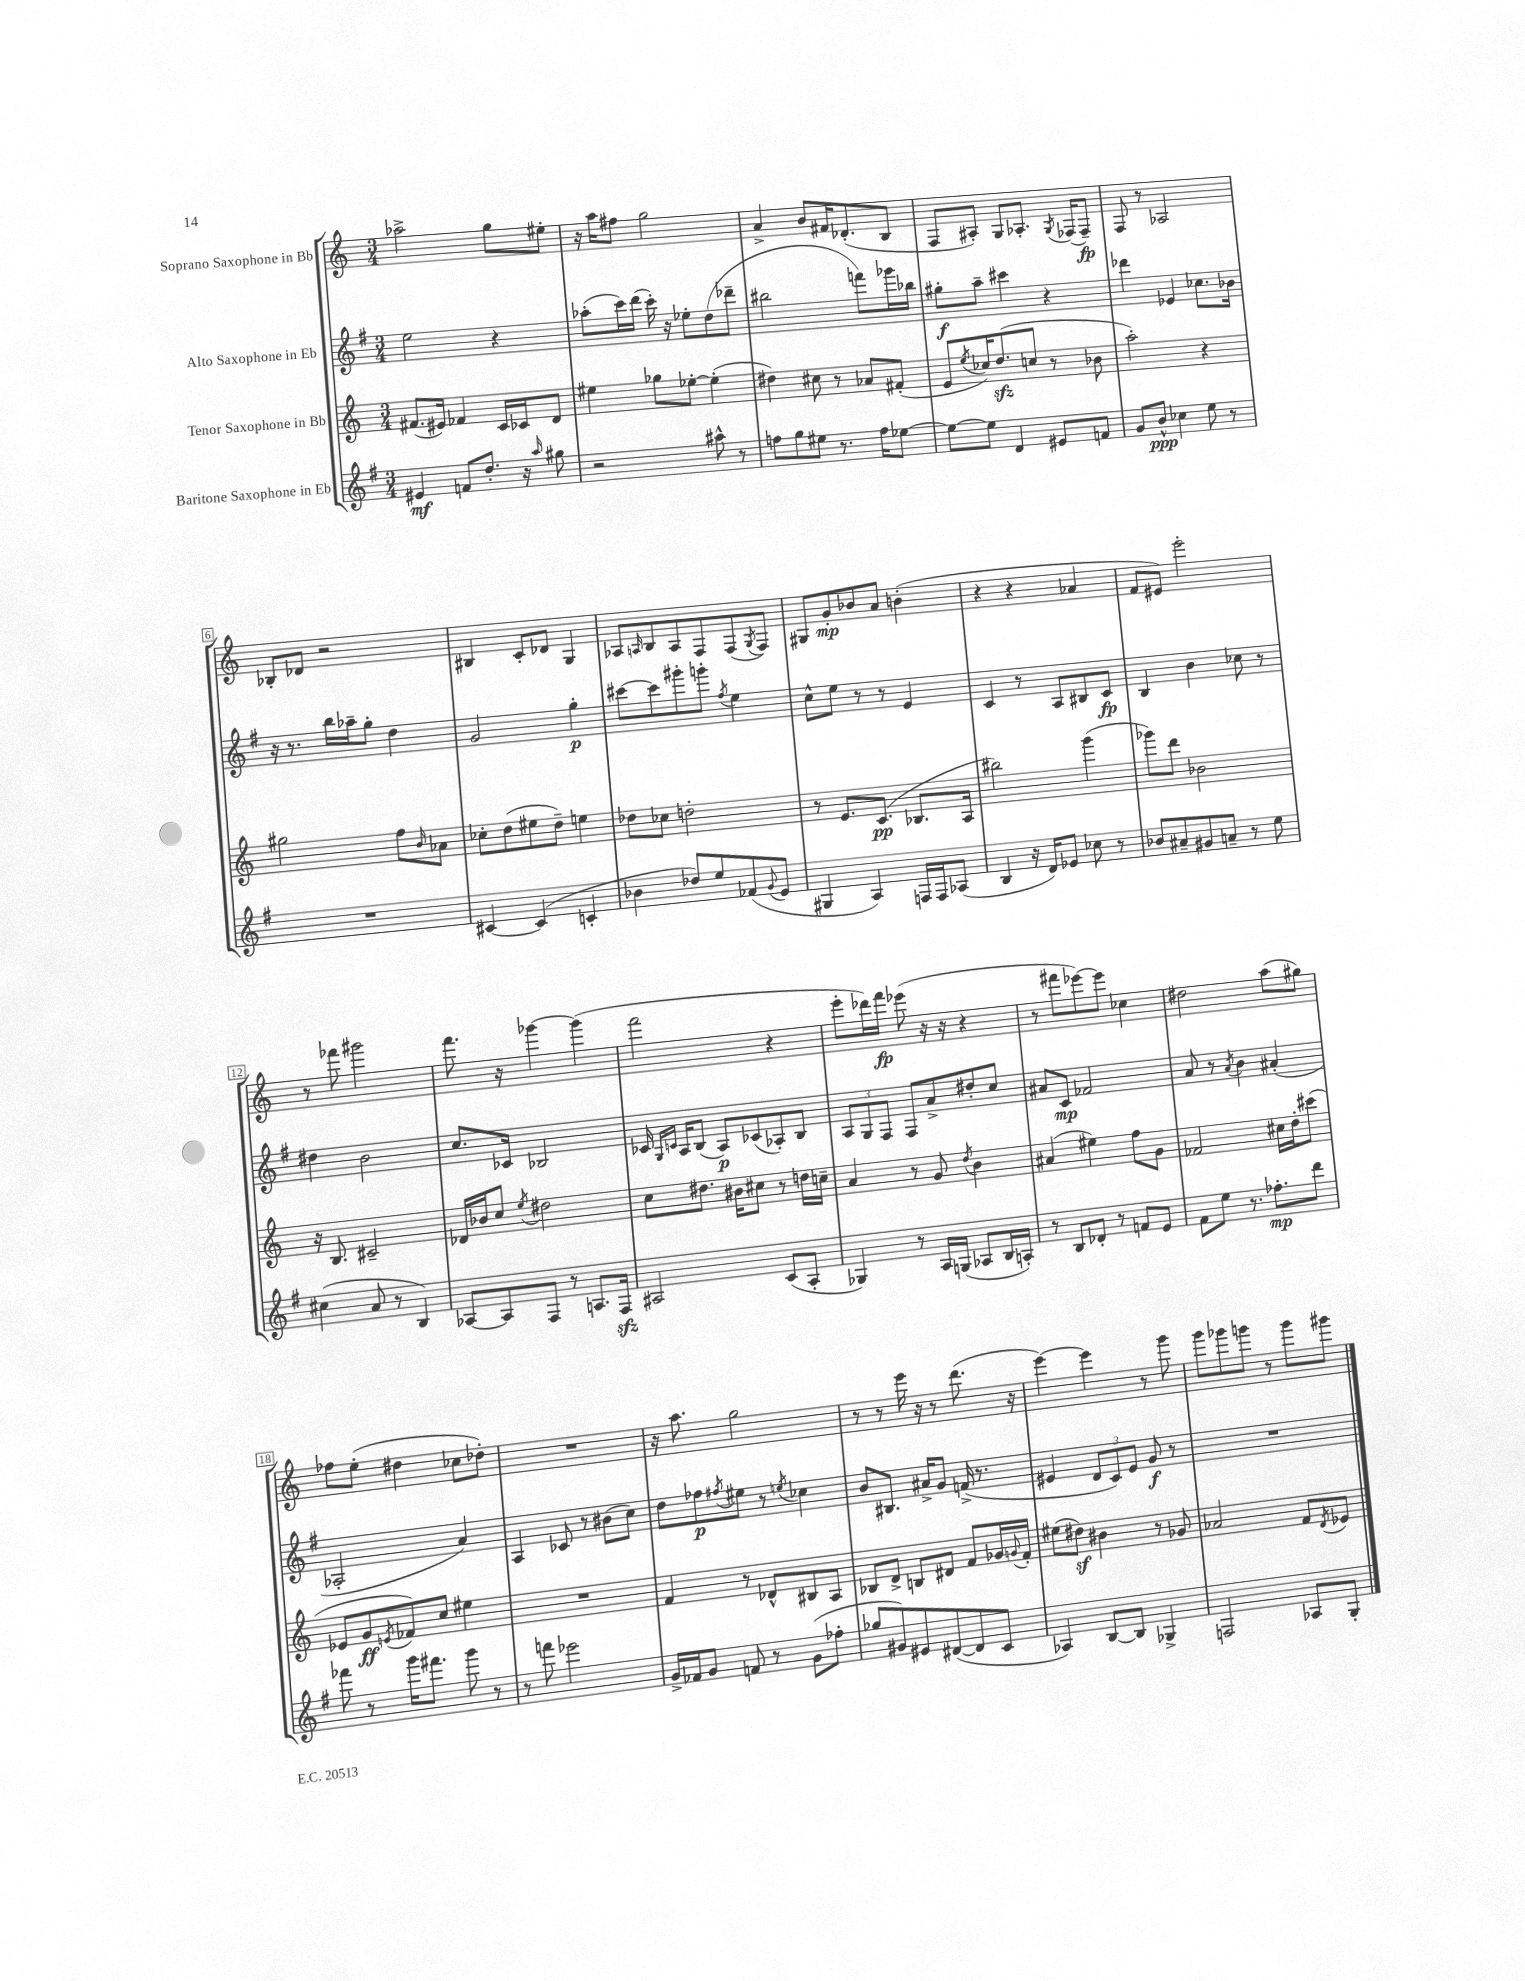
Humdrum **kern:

**kern	**kern	**kern	**kern
*staff4	*staff3	*staff2	*staff1
*clefG2	*clefG2	*clefG2	*clefG2
*k[f#]	*k[]	*k[f#]	*k[]
*M3/4	*M3/4	*M3/4	*M3/4
4e#	(8.f#	2ee	2aa-^
.	16e#)	.	.
8f	4f-	.	.
8.dd'	.	.	.
.	16c	4r	8gg
16r	16c-	.	.
16qqaa	.	.	.
8gg#	8d	.	8ee#'
=	=	=	=
2r	4ee#	(8aa-'	16r
.	.	.	16aa
.	.	16ccc)	8ff#
.	.	(16ddd	.
.	8gg-	16ccc')	2gg
.	.	16r	.
.	[8ee-'	8ee-'	.
8aa#^^	(4ee-']	(8dd	.
8r	.	8ddd-~	.
=	=	=	=
8ff	4dd#)	2bb#	4a^
8gg	.	.	.
8ee#	8cc#	.	8b
8.r	8r	.	16f#
.	.	.	(8.d-'
.	8a-	8fff)	.
16ff	.	.	.
[8ee-	(8f#'	16ggg-	8B
.	.	16bb-	.
=	=	=	=
8ee-_	8e	8gg#'	8F
.	8qee	.	.
8ee-]	16cc-)	8aa~	8A#')
.	(8.dd	.	.
4d	.	4ccc#	8G
.	8cc	.	8.A-'
8e#	8r	4r	.
.	.	.	8qG
.	.	.	(16F-
8f	8b-	.	8F-~)
=	=	=	=
8g	2aa')	4ddd-	8F
8b^^	.	.	8r
4cc-	.	4e-	2A-
8ee	4r	8.cc-	.
8r	.	.	.
.	.	16b-	.
=	=	=	=
2.r	2gg#	16r	8B-'
.	.	8.r	.
.	.	.	8d-
.	.	16bb	2r
.	.	16aa-~	.
.	.	8gg'	.
.	8ff	4dd	.
.	16qqb	.	.
.	8a-	.	.
=	=	=	=
[4c#	8cc-'	2g	4B#
.	(8dd	.	.
(4c#]	8ee#	.	8c'
.	8dd~)	.	8d-
4c'	4ee	4gg'	4G
=	=	=	=
4b-	8dd-	[8ccc#	8A-
.	.	.	16qqA
.	8cc-	8ccc#]	8B
8dd-)	2dd'	8ggg#'	8A
8ee	.	8ggg'	8F
.	.	8qff#	.
(8f-	.	4ee	(8F
8qqg	.	.	8qG
8e	.	.	8F)
=	=	=	=
4G#	8r	8cc^^	8G#
.	8.e	8ee	8g'
4A)	.	8r	8b-
.	(8.c	.	.
.	.	8r	8a
16F	8.B-	4e	(4b'
16F	.	.	.
(8A-	.	.	.
.	16A	.	.
=	=	=	=
4B	2bb#)	4c	4r
16r	.	8r	4r
16d)	.	.	.
8e-	.	8A	.
8cc-	(4ggg	8B#	4a-
8r	.	8c	.
=	=	=	=
8b-	8ggg-)	4B	8f
8a#~	8ddd	.	8e#)
8g#	2b-	4b	2eee'
8a~	.	.	.
8r	.	8cc-	.
8ee	.	8r	.
=	=	=	=
(4cc#	16r	4dd#	8r
.	8.B	.	.
.	.	.	8fff-
8a	2c#~	2b	2ggg#
8r	.	.	.
4B)	.	.	.
=	=	=	=
[8A-	16d-	8.cc	8.fff
.	16b-	.	.
8A-]	8cc	.	.
.	.	16c-	16r
.	8qee	.	.
8F#	2dd#	2B-	[4ggg-
8r	.	.	.
8.A	.	.	(4ggg-]
16F#	.	.	.
=	=	=	=
2A#	8cc	16c-	2fff
.	.	16qqG	.
.	.	16qqc	.
.	.	16A	.
.	8.dd#	(8B	.
.	.	8A)	.
.	16b#	.	.
.	8cc#	(8c-	.
(8c	8r	8A-')	4r
8A#'	16dd	8B	.
.	16cc~	.	.
=	=	=	=
4G-)	4a	12A	8eee'
.	.	12G	.
.	.	.	16ddd-)
.	.	12F#	.
.	.	.	16fff
8r	8r	8F#	(8eee-
16A	8g	8a^	16r
(16G	.	.	16r
.	8qdd	.	.
8A-	4b	8dd#'	4r
16B	.	8cc	.
16A')	.	.	.
=	=	=	=
8r	(4a#	8a#	8r
8B	.	8c	8fff#
8d-'	4ee#)	2f-	[8eee-)
8r	.	.	8eee-]
8f	8ff	.	4cc-
8e	8g	.	.
=	=	=	=
8f#	2f-	8a	2dd#
8ee	.	8r	.
.	.	8qa	.
8.r	.	4b	.
8.ff-'	.	.	.
.	16cc#	(4a#'	(8aa
.	16dd'	.	.
8ddd	(8ccc#	.	8gg#)
=	=	=	=
8fff-	8e-	2A-'	8ff-
8r	8g	.	(8ee'
.	8qe	.	.
16ggg	8f-)	.	4dd#
8.fff#	.	.	.
.	8cc	.	.
8ggg	4ee#	4a)	8cc-
8r	.	.	8dd-')
=	=	=	=
8r	2.r	4A	2.r
8fff	.	.	.
2eee-	.	8c-	.
.	.	8r	.
.	.	(8b#	.
.	.	8cc)	.
=	=	=	=
16g^	4f	8dd	16r
16f-	.	.	8.aa
8g	.	8ff-	.
.	.	8qff#	.
8f	8r	8ee#	2gg
8r	8d-^^	8r	.
.	.	8qee	.
(8g	8B#	4cc-	.
8ff-'	8A	.	.
=	=	=	=
8gg-	8B-	8b	8r
8g#)	8d^	8.B#	8r
8e#	8B	.	16eee
.	.	16a#^	16r
([8d#	8d#	8g	8r
8d#]	8f	(16f^	(8.ddd
.	.	8.r	.
8c	16g-	.	.
.	8qqg	.	.
.	16f'	.	16r
=	=	=	=
4A-)	(8ee#	4e#	[4eee)
.	8dd#)	.	.
[8B	4b#	12d	4eee]
.	.	12c)	.
8B]	.	.	.
.	.	12e#	.
4G-^	8r	8g	8r
.	8g-	8r	8ggg
=	=	=	=
2F	2a-	2.r	8ggg
.	.	.	8ggg-
.	.	.	8ggg
.	.	.	8r
8A-	8f	.	8ggg
.	8qd	.	.
8G'	8e-	.	8ggg#
==	==	==	==
*-	*-	*-	*-
